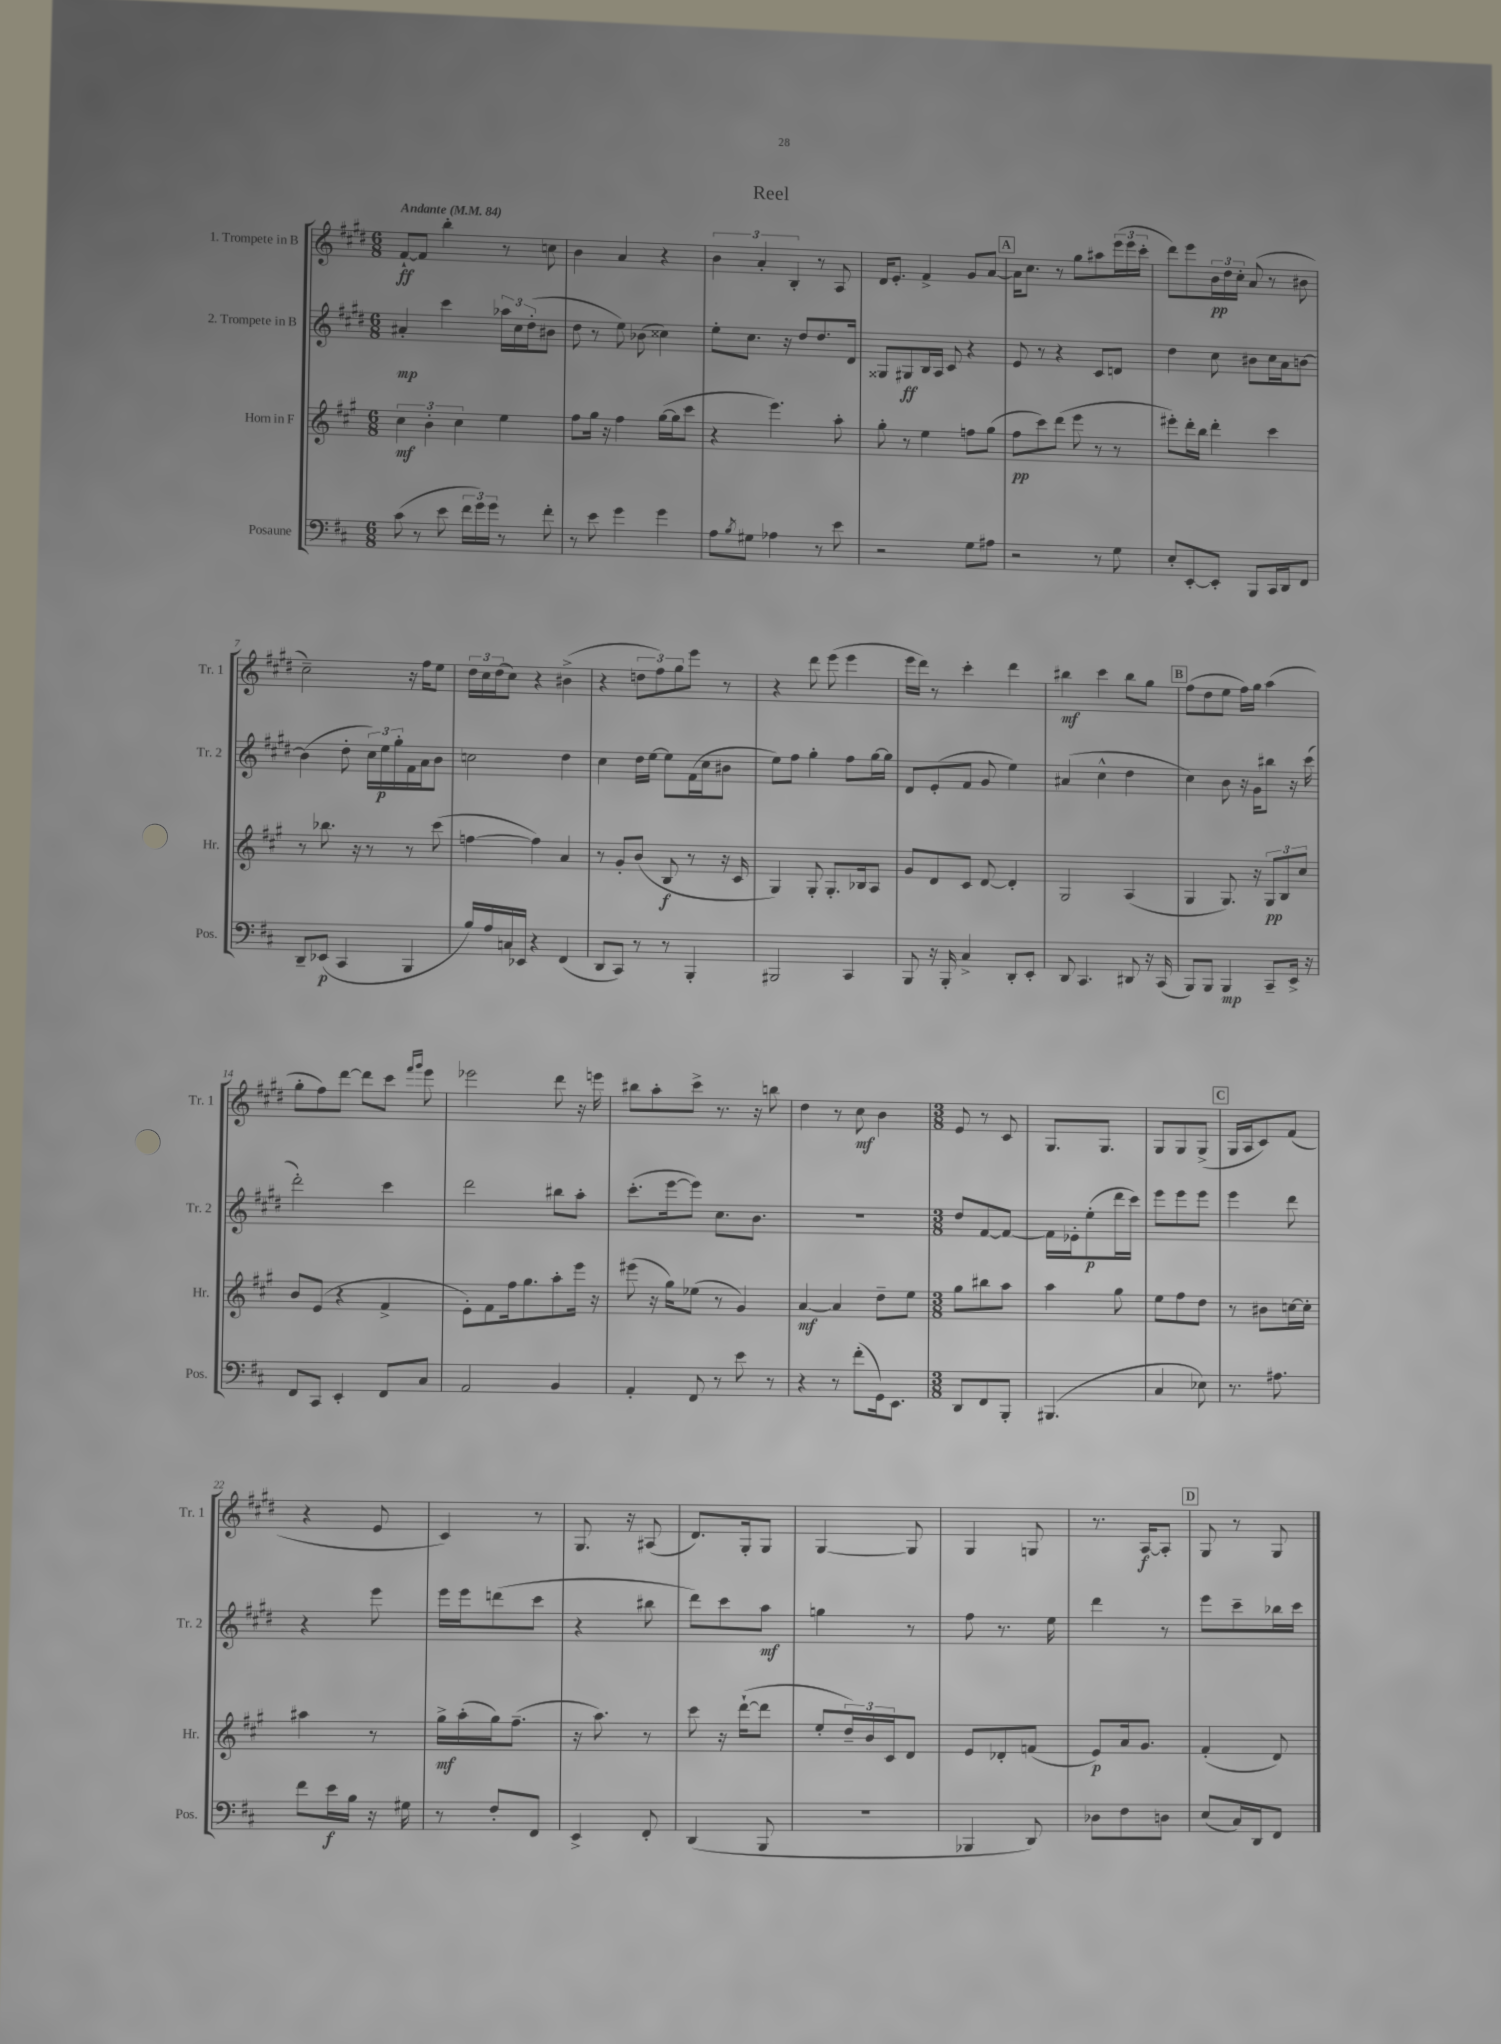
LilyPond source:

\header { title = "Reel" }
<<
\new StaffGroup <<
\new Staff = "s0" \with { instrumentName = "1. Trompete in B" shortInstrumentName = "Tr. 1" } {
    \clef treble \key e \major \numericTimeSignature \time 6/8 \tempo "Andante" 4 = 84
    fis'8~-!\ff fis'8 b''4-. r8 c''8 |
    b'4 a'4 r4 |
    \tuplet 3/2 { b'4 a'4-. b4-. } r8 a8 |
    dis'16 e'8.-. fis'4-> gis'8 a'8~ |
    \mark \markup { \box "A" } a'16 cis''8. r8 gis''8 ais''8 \tuplet 3/2 { e'''16( e'''16 cis'''16-. } |
    dis'''8) e'''8 \tuplet 3/2 { b'16\pp dis''16 cis''16-. } a'8( r8 bis'8 |
    cis''2--) r16 fis''16 e''8 |
    \tuplet 3/2 { dis''16 cis''16 dis''16( } cis''8) r4 bis'4->( |
    r4 \tuplet 3/2 { d''8 fis''8) gis''8 } e'''8 r8 |
    r4 dis'''8 e'''8( e'''4 |
    e'''16 dis'''16) r8 cis'''4-. dis'''4 |
    bis''4\mf cis'''4 bis''8 gis''8 |
    \mark \markup { \box "B" } fis''8( dis''8 e''8 fis''16) gis''16 a''4( |
    gis''8-. fis''8) dis'''8~ dis'''8 cis'''8 \grace { fis'''16 gis'''16 } e'''8 |
    ees'''2 dis'''8 r16 e'''16 |
    bis''8 a''8-. cis'''8-> r8. r16 b''8 |
    dis''4 r8 cis''8\mf b'4 |
    \numericTimeSignature \time 3/8 e'8 r8 cis'8 |
    gis8. gis8. |
    gis8 gis8 gis8->( |
    \mark \markup { \box "C" } gis16 a16 cis'8) fis'8( |
    r4 e'8 |
    cis'4) r8 |
    gis8. r16 ais8( |
    dis'8.) gis16-. gis8 |
    gis4~ gis8 |
    gis4 g8 |
    r8. a16~\f a8-. |
    \mark \markup { \box "D" } gis8 r8 gis8 \bar "|." |
}
\new Staff = "s1" \with { instrumentName = "2. Trompete in B" shortInstrumentName = "Tr. 2" } {
    \clef treble \key e \major \numericTimeSignature \time 6/8
    ais'4-.\mp cis'''4 \tuplet 3/2 { aes''16 cis''16 dis''16-.( } bis'8 |
    dis''8 r8 e''8) bes'8( cisis''4) |
    e''8-. cis''8. r16 dis''8 dis''8. dis'16 |
    gisis8 gis8\ff b16 a16 cis'8 r4 |
    \mark \markup { \box "A" } e'8 r8 r4 cis'8 d'8 |
    dis''4 cis''8 bis'8 cis''16 a'16 b'8~ |
    b'4( dis''8-. \tuplet 3/2 { cis''16) e''16\p gis''16-. } fis'16 a'16 b'8 |
    c''2 dis''4 |
    cis''4 dis''16 e''16~ e''8 fis'16( cis''16 bis'8 |
    e''8) fis''8 gis''4-. fis''8 gis''16~ gis''16 |
    dis'8 e'8-.( fis'8 gis'8 e''4) |
    ais'4( cis''4-^ dis''4 |
    \mark \markup { \box "B" } cis''4) b'8 r16 gis'16 bis''8 r16 cis'''16( |
    dis'''2-.) cis'''4 |
    dis'''2 bis''8 a''8-. |
    cis'''8.-.( e'''16~ e'''8) cis''8. b'8. |
    R2. |
    \numericTimeSignature \time 3/8 dis''8 fis'8~ fis'8~ |
    fis'16 ees'16-. e''8-.\p( dis'''16 cis'''16) |
    e'''8 e'''8 e'''8 |
    \mark \markup { \box "C" } e'''4 dis'''8 |
    r4 e'''8 |
    e'''16 e'''16 d'''8( cis'''8 |
    r4 bis''8 |
    dis'''8) cis'''8 a''8\mf |
    g''4 r8 |
    fis''8 r8. e''16 |
    dis'''4 r8 |
    \mark \markup { \box "D" } e'''8 cis'''8-- bes''16 cis'''16 \bar "|." |
}
\new Staff = "s2" \with { instrumentName = "Horn in F" shortInstrumentName = "Hr." } {
    \clef treble \key a \major \numericTimeSignature \time 6/8
    \tuplet 3/2 { cis''4\mf b'4-. cis''4 } e''4 |
    fis''8 gis''16 r16 fis''4 gis''16~( gis''16 cis'''8 |
    r4 e'''4.) a''8-. |
    gis''8-. r8 e''4 f''8 gis''8( |
    \mark \markup { \box "A" } fis''8\pp cis'''8) d'''8( e'''8 r8 r8 |
    eis'''8-.) d'''16-. b''16 d'''4-. cis'''4 |
    r8 bes''8. r16 r8 r8 cis'''8( |
    f''4~ f''4) a'4 |
    r8 gis'8-. b'8( b8\f r8 r16 cis'16 |
    gis4) gis8-. gis8.-. bes16 a8 |
    gis'8 d'8 cis'8 d'8~ d'4-. |
    gis2 a4( |
    \mark \markup { \box "B" } gis4 gis8.) r16 \tuplet 3/2 { gis8\pp b8 cis''8 } |
    b'8 e'8( r4 fis'4-> |
    e'8-.) fis'8 fis''16 gis''8. a''8-. e'''16 r16 |
    eis'''8( r16 gis''16) ees''8( r8 gis'4) |
    a'4~\mf a'4 d''8-- e''8 |
    \numericTimeSignature \time 3/8 gis''8 bis''8 a''8 |
    a''4 gis''8 |
    e''8 fis''8 d''8 |
    \mark \markup { \box "C" } r8 bis'8 c''16~ c''16-. |
    ais''4 r8 |
    gis''16->\mf a''16-.( gis''16) fis''8.--( |
    r16 a''8.) r8 |
    cis'''8 r16 d'''16~-!( d'''8 |
    e''8-. \tuplet 3/2 { d''16--) b'16 cis'16 } d'8 |
    e'8 des'8-. f'8( |
    e'8\p) a'16 gis'8. |
    \mark \markup { \box "D" } fis'4-.( d'8) \bar "|." |
}
\new Staff = "s3" \with { instrumentName = "Posaune" shortInstrumentName = "Pos." } {
    \clef bass \key d \major \numericTimeSignature \time 6/8
    cis'8( r8 e'8 \tuplet 3/2 { fis'16 g'16) g'16 } r8 fis'8-. |
    r8 e'8 g'4 g'4 |
    a8 \acciaccatura { b8 } gis8 aes4 r8 e'8 |
    r2 g8 ais8 |
    \mark \markup { \box "A" } r2 r8 g8 |
    e8-. e,8~-. e,8-. b,,8 cis,16 d,16 fis,8 |
    d,8-- ees,8\p( cis,4 b,,4 |
    b16) a16 c16 ees,16 r4 fis,4( |
    d,8 cis,8) r8 r8 b,,4-. |
    bis,,2 cis,4 |
    b,,8 r16 b,,16-. cis4-> d,8-. e,8-. |
    d,8 cis,4. dis,8 r16 cis,16( |
    \mark \markup { \box "B" } b,,8) b,,8 b,,4\mp cis,8-- e,16-> r16 |
    fis,8 cis,8 e,4-. fis,8 cis8 |
    a,2 b,4 |
    a,4-. fis,8 r8 e'8 r8 |
    r4 r8 fis'8-.( g,16) e,8. |
    \numericTimeSignature \time 3/8 d,8 fis,8 b,,8-. |
    bis,,4.( |
    cis4 ees8) |
    \mark \markup { \box "C" } r8. ais8. |
    fis'8 e'16\f b16 r16 gis16 |
    r8 fis8-. fis,8 |
    e,4-> fis,8-. |
    d,4( b,,8 |
    R4. |
    bes,,4 d,8) |
    des8 fis8 d8 |
    \mark \markup { \box "D" } e8( cis16) d,16 fis,8 \bar "|." |
}
>>
>>
